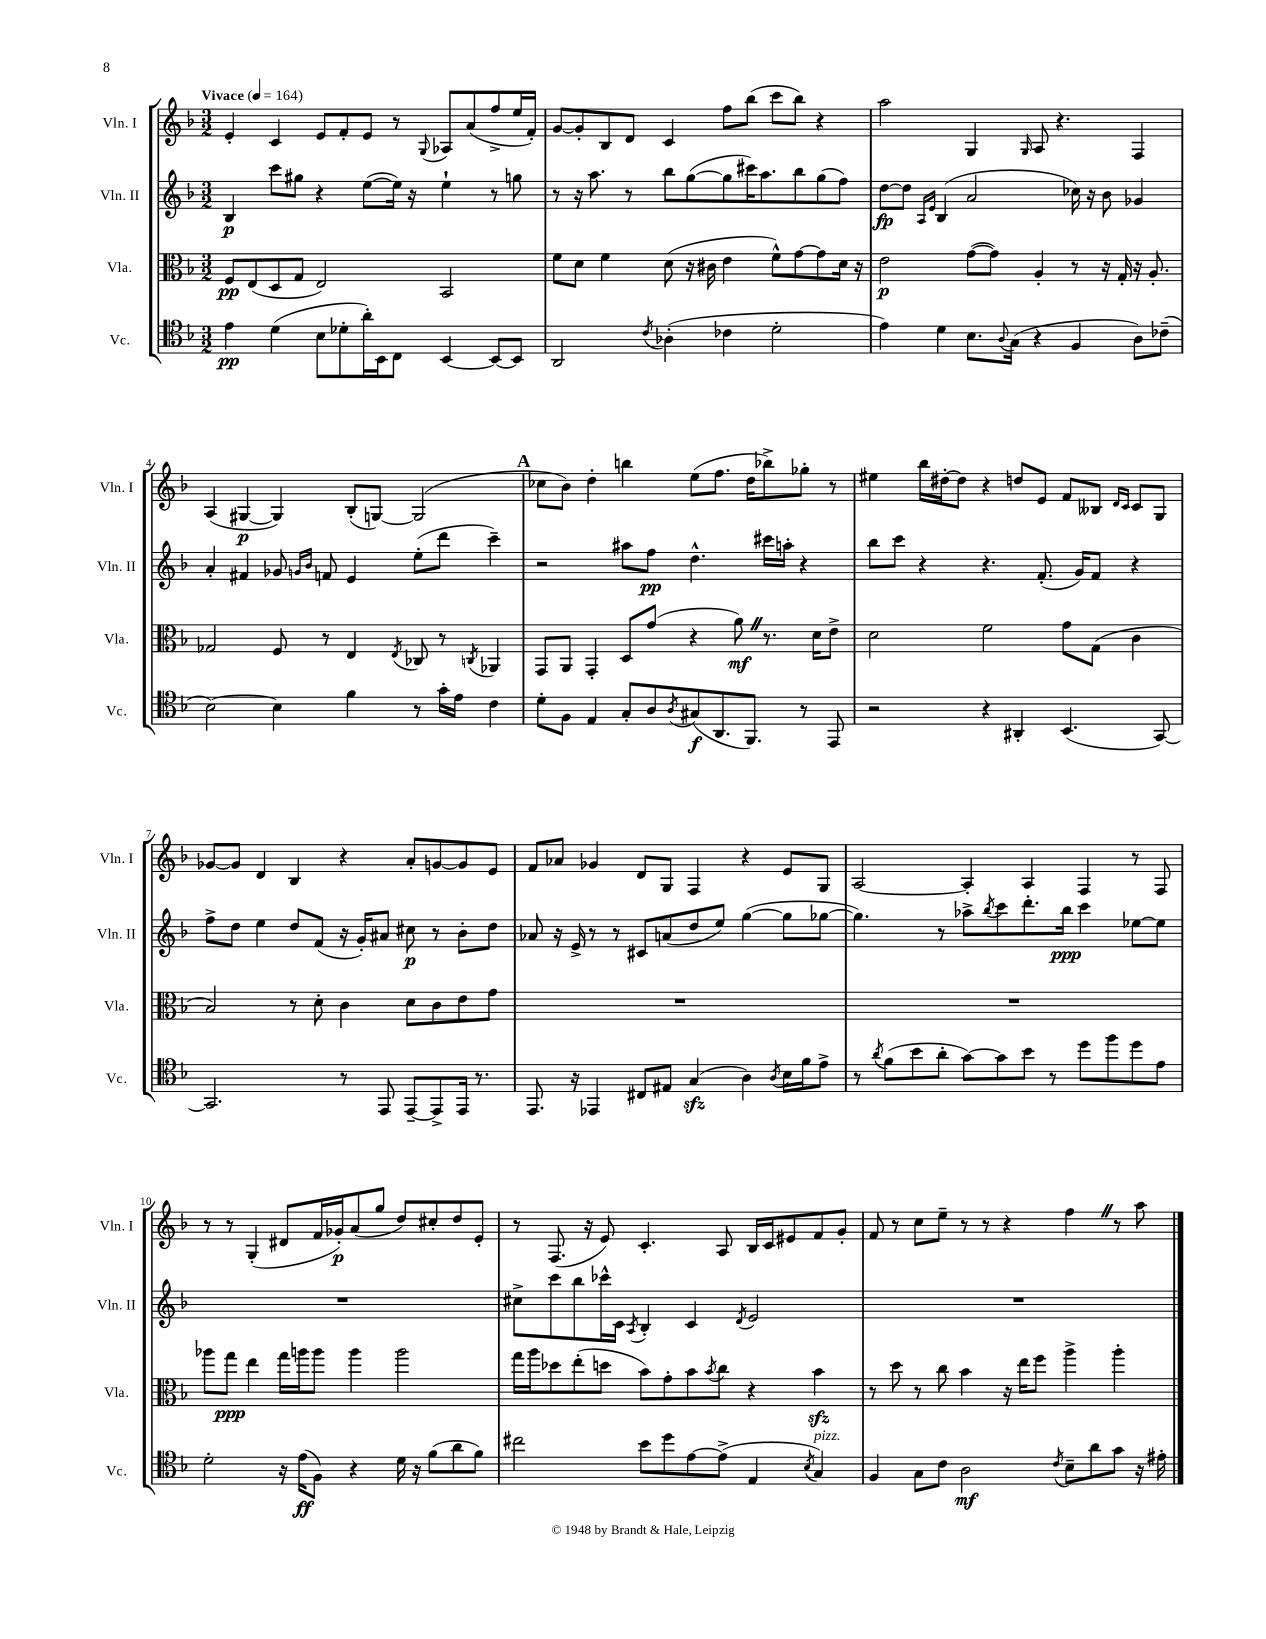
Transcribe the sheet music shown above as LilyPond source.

<<
\new StaffGroup <<
\new Staff = "s0" \with { instrumentName = "Vln. I" shortInstrumentName = "Vln. I" } {
    \clef treble \key f \major \numericTimeSignature \time 3/2 \tempo "Vivace" 4 = 164
    e'4-. c'4 e'8 f'8-. e'8 r8 \appoggiatura { g8 } aes8 a'8( f''8-> e''16 f'16-.) |
    g'8~ g'8-. bes8 d'8 c'4 f''8 bes''8( c'''8 bes''8) r4 |
    a''2 g4 \grace { g16 } a8 r4. f4 |
    a4( gis4~\p gis4) bes8-.( g8~) g2( |
    \mark \markup { \bold "A" } ces''8 bes'8) d''4-. b''4 e''8( f''8. d''16 bes''8->) ges''8-. r8 |
    eis''4 bes''16 dis''16~-. dis''8 r4 d''8 e'8 f'8 beses8 \grace { d'16 c'16 } c'8 g8 |
    ges'8~ ges'8 d'4 bes4 r4 a'8-. g'8~ g'8 e'8 |
    f'8 aes'8 ges'4 d'8 g8 f4 r4 e'8 g8 |
    a2~ a4-. a4 f4 r8 f8 |
    r8 r8 g4-.( dis'8 f'16 ges'16-.\p) a'8( g''8 d''8) cis''8-. d''8 e'8-. |
    r8 f8.( r16 e'8) c'4.-. a8 bes16 c'16 eis'8 f'8 g'8-. |
    f'8 r8 c''8 e''8-- r8 r8 r4 f''4 \once \override BreathingSign.text = \markup { \musicglyph "scripts.caesura.straight" } \breathe r8 a''8 \bar "|." |
}
\new Staff = "s1" \with { instrumentName = "Vln. II" shortInstrumentName = "Vln. II" } {
    \clef treble \key f \major \numericTimeSignature \time 3/2
    bes4\p c'''8 gis''8 r4 e''8~( e''16) r16 e''4-! r8 g''8 |
    r8 r16 a''8. r8 bes''8 g''8~( g''8 cis'''16) a''8. bes''8 g''8( f''8) |
    d''8~\fp d''8 \grace { a16 e'16 } bes4( a'2 ces''16) r16 bes'8 ges'4 |
    a'4-. fis'4 ges'8 \grace { g'16 bes'16 } f'8 e'4 e''8-.( d'''8 c'''4--) |
    \mark \markup { \bold "A" } r2 ais''8 f''8\pp d''4.-^ cis'''16 a''16-. r4 |
    bes''8 c'''8 r4 r4. f'8.-.( g'16) f'8 r4 |
    f''8-> d''8 e''4 d''8 f'8( r16 g'16-.) ais'8 cis''8\p r8 bes'8-. d''8 |
    aes'8 r16 e'16-> r8 r8 cis'8 a'8( d''8 e''8) g''4~( g''8 ges''8~ |
    ges''4.) r8 aes''8-> \acciaccatura { bes''8 } c'''8 d'''8.-. bes''16\ppp c'''4 ees''8~ ees''8 |
    R1. |
    cis''8-> c'''8 bes''8 ces'''16-^ c'16 \acciaccatura { a8 } bes4-. c'4 \acciaccatura { d'8 } e'2 |
    R1. \bar "|." |
}
\new Staff = "s2" \with { instrumentName = "Vla." shortInstrumentName = "Vla." } {
    \clef alto \key f \major \numericTimeSignature \time 3/2
    f8\pp e8( d8 g8 e2) bes,2 |
    f'8 d'8 f'4 d'8( r16 cis'16 e'4 f'8-^) g'8~ g'8 d'16 r16 |
    e'2\p g'8~( g'8) a4-. r8 r16 g16-. r16 a8.-. |
    ges2 f8 r8 e4 \acciaccatura { e8 } ces8 r8 \acciaccatura { c8 } aes,4 |
    \mark \markup { \bold "A" } g,8 a,8 g,4-. d8 g'8( r4 a'8\mf) \once \override BreathingSign.text = \markup { \musicglyph "scripts.caesura.straight" } \breathe r8. d'16 e'8-> |
    d'2 f'2 g'8 g8( c'4 |
    bes2) r8 d'8-. c'4 d'8 c'8 e'8 g'8 |
    R1. |
    R1. |
    aes''8 g''8\ppp e''4 g''16 a''16 a''8 a''4 a''2 |
    g''16 a''16 des''8 e''8-.( d''8 bes'8) g'8-. bes'8 \acciaccatura { bes'8 } c''8 r4 bes'4\sfz |
    r8 d''8 r8 c''8 bes'4 r16 e''16 f''8 a''4-> a''4-. \bar "|." |
}
\new Staff = "s3" \with { instrumentName = "Vc." shortInstrumentName = "Vc." } {
    \clef tenor \key f \major \numericTimeSignature \time 3/2
    e'4\pp d'4( bes8 des'8-. a'16-.) bes,16 c8 bes,4~ bes,8~ bes,8 |
    a,2 \acciaccatura { c'8 } aes4-.( ces'4 d'2-. |
    e'4) d'4 bes8. \appoggiatura { a8 } g16( r4 f4 a8) ces'8--( |
    bes2~) bes4 f'4 r8 g'16-. e'16 c'4 |
    \mark \markup { \bold "A" } d'8-. f8 e4 g8-. a8 \acciaccatura { a8 } gis8\f( a,8. f,8.) r8 e,8 |
    r2 r4 ais,4-. bes,4.( g,8~) |
    g,2. r8 e,8 e,8~-- e,8-> e,16 r8. |
    e,8. r16 ees,4 cis8 eis8 g4\sfz( a4) \acciaccatura { a8 } bes16 f'16 e'8-> |
    r8 \acciaccatura { a'8 } f'8( bes'8 a'8-. g'8~) g'8 bes'8 r8 d''8 f''8 d''8 e'8 |
    d'2-. r16 e'16\ff( f8) r4 d'16 r16 f'8( a'8 f'8) |
    cis''2 bes'8 d''8 e'8~ e'8->( e4 \acciaccatura { bes8 } g4^\markup { \italic "pizz." }) |
    f4 g8 c'8 a2\mf \acciaccatura { c'8 } bes8-- a'8 g'8 r16 eis'16-. \bar "|." |
}
>>
>>
